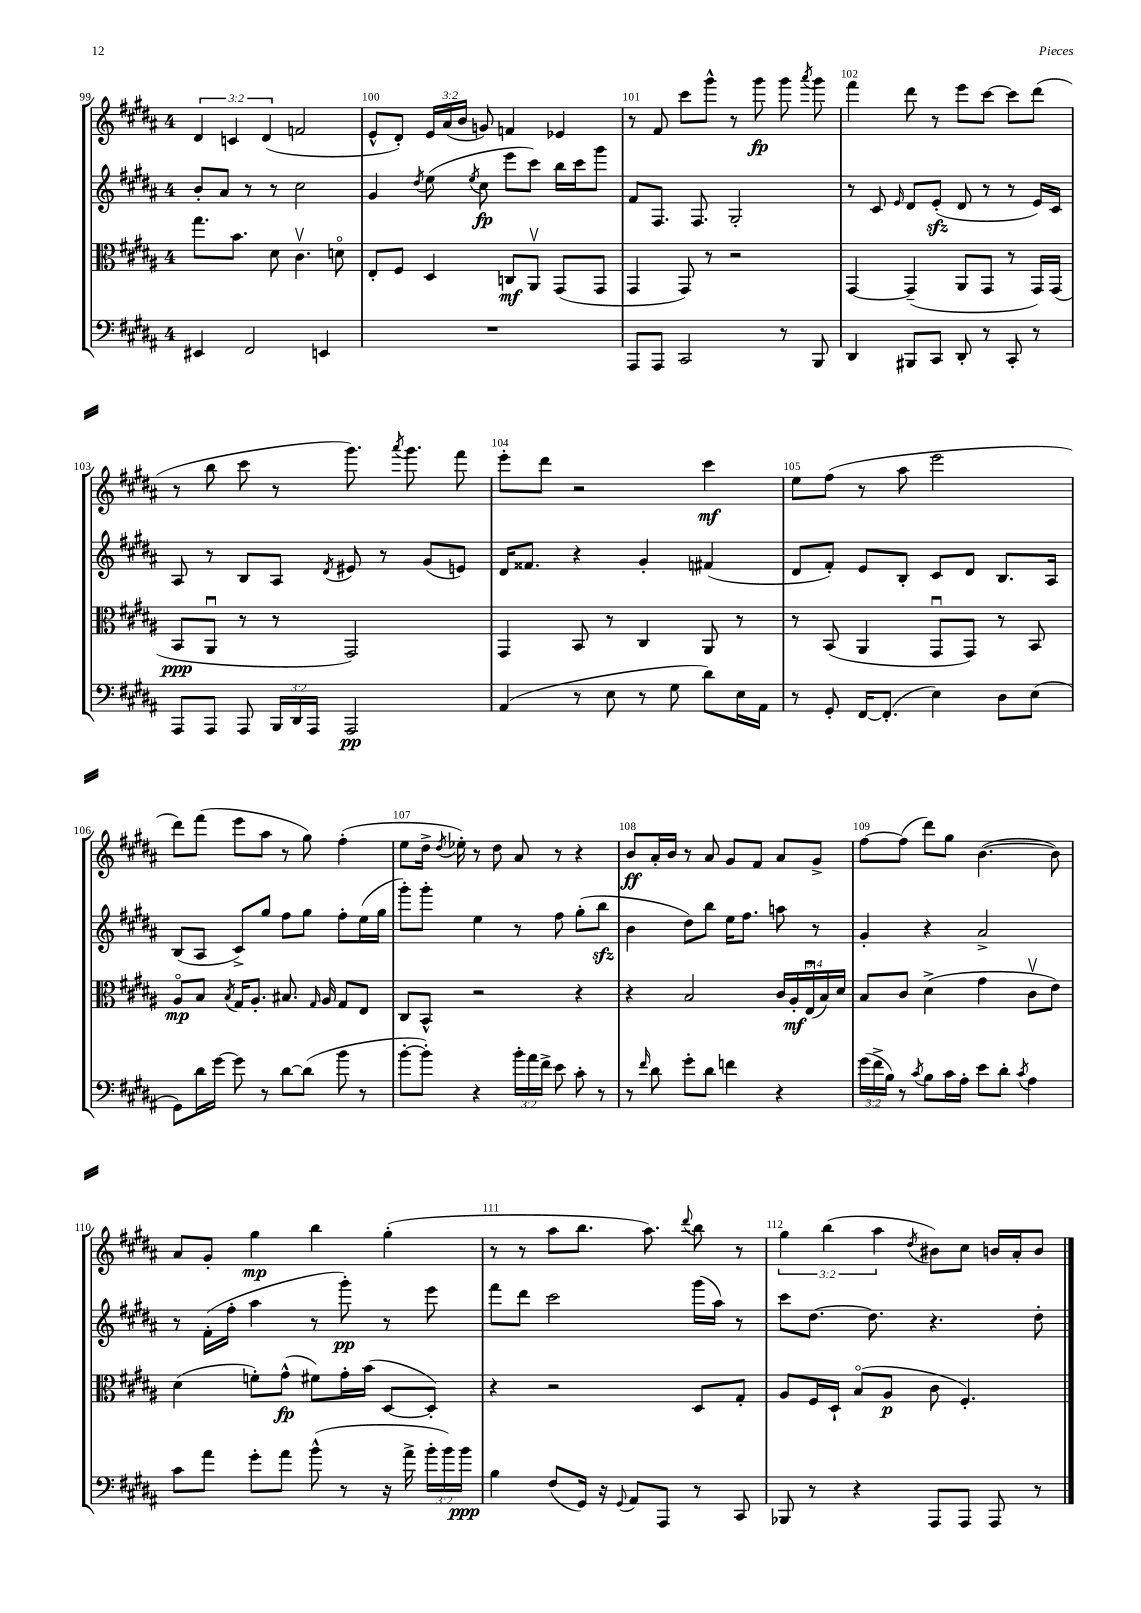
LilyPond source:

<<
\new StaffGroup <<
\new Staff = "s0" {
    \clef treble \key b \major \once \override Staff.TimeSignature.style = #'single-digit \time 4/4 \override Staff.TupletNumber.text = #tuplet-number::calc-fraction-text
    \autoBeamOff \tuplet 3/2 { dis'4 c'4 dis'4( } f'2 |
    e'8[-^ dis'8]-.) \tuplet 3/2 { e'16[ ais'16( b'16] } g'8) f'4 ees'4 |
    r8 fis'8 cis'''8[ gis'''8]-^ r8 gis'''8\fp gis'''8 \acciaccatura { ais'''8 } gis'''8 |
    fis'''4 dis'''8 r8 e'''8[ cis'''8]~ cis'''8[ dis'''8]( |
    r8 b''8 cis'''8 r8 gis'''8.) \acciaccatura { ais'''8 } gis'''8. fis'''8 |
    e'''8[-. dis'''8] r2 cis'''4\mf |
    e''8[ fis''8]( r8 ais''8 e'''2 |
    dis'''8[) fis'''8]( e'''8[ ais''8] r8 gis''8) fis''4-.( |
    e''8[ dis''16]-> \acciaccatura { dis''8 } ees''16-.) r8 dis''8 ais'8 r8 r4 |
    b'8[\ff ais'16-. b'16] r8 ais'8 gis'8[ fis'8] ais'8[ gis'8]-> |
    fis''8[~ fis''8]( dis'''8[) gis''8] b'4.~( b'8) |
    ais'8[ gis'8]-. gis''4\mp b''4 gis''4-.( |
    r8 r8 ais''8[ b''8.] ais''8.) \appoggiatura { dis'''8 } b''8 r8 |
    \tuplet 3/2 { gis''4 b''4( ais''4 } \acciaccatura { dis''8 } bis'8[) cis''8] b'16[ ais'16-. b'8] \bar "|." |
}
\new Staff = "s1" {
    \clef treble \key b \major \once \override Staff.TimeSignature.style = #'single-digit \time 4/4
    \autoBeamOff b'8[-. ais'8] r8 r8 cis''2 |
    gis'4 \acciaccatura { dis''8 } e''8( \acciaccatura { e''8 } cis''8\fp e'''8[ cis'''8]) b''16[ cis'''16 gis'''8] |
    fis'8[ fis8.] fis8. gis2-. |
    r8 cis'8 \grace { e'16 } dis'8[ e'8]-.\sfz( dis'8 r8 r8 e'16[) cis'16] |
    ais8 r8 b8[ ais8] \acciaccatura { dis'8 } eis'8 r8 gis'8[( e'8]) |
    dis'16[ fisis'8.] r4 gis'4-. fis'4( |
    dis'8[ fis'8]-.) e'8[ b8]-. cis'8[ dis'8] b8.[ ais16] |
    b8[( ais8] cis'8[->) gis''8] fis''8[ gis''8] fis''8[-. e''16( gis''16] |
    gis'''8[-.) gis'''8]-. e''4 r8 fis''8 gis''8[-.( b''8]\sfz |
    b'4 dis''8[) b''8] e''16[ fis''8.] a''8 r8 |
    gis'4-. r4 ais'2-> |
    r8 fis'16[-.( fis''16]-. ais''4 r8 gis'''8-.\pp) r8 e'''8 |
    fis'''8[ dis'''8] cis'''2 gis'''16[( ais''16]) r8 |
    cis'''8[ dis''8.]~ dis''8. r4. dis''8-. \bar "|." |
}
\new Staff = "s2" {
    \clef alto \key b \major \once \override Staff.TimeSignature.style = #'single-digit \time 4/4 \override Staff.TupletNumber.text = #tuplet-number::calc-fraction-text
    \autoBeamOff gis''8.[ b'8.] dis'8 cis'4.\upbow d'8\flageolet |
    e8[-. fis8] dis4 c8[\mf ais,8]\upbow gis,8[( gis,8] |
    gis,4 gis,8) r8 r2 |
    gis,4~ gis,4--( ais,8[ gis,8] r8 gis,16[) gis,16]( |
    b,8[\ppp ais,8]\downbow r8 r8 gis,2) |
    gis,4 b,8 r8 cis4 ais,8 r8 |
    r8 b,8( ais,4 gis,8[\downbow gis,8]) r8 b,8 |
    ais8[\flageolet\mp b8] \acciaccatura { b8 } gis16[ ais8.]-. bis8. \grace { gis16 } ais16 gis8[ e8] |
    cis8[ b,8]-^ r2 r4 |
    r4 b2 \tuplet 5/4 { cis'16[ ais16-.\mf e16\downbow( b16) dis'16] } |
    b8[ cis'8] dis'4->( gis'4 cis'8[\upbow e'8]) |
    dis'4( f'8[-.) gis'8]-^\fp( fis'8[) gis'16-. b'16]( dis8[~ dis8]-.) |
    r4 r2 dis8[ gis8]-. |
    ais8[ fis16 dis16]-! b8[\flageolet( ais8]\p cis'8 fis4.-.) \bar "|." |
}
\new Staff = "s3" {
    \clef bass \key b \major \once \override Staff.TimeSignature.style = #'single-digit \time 4/4 \override Staff.TupletNumber.text = #tuplet-number::calc-fraction-text
    \autoBeamOff eis,4 fis,2 e,4 |
    R1 |
    ais,,8[ ais,,8] cis,2 r8 b,,8 |
    dis,4 bis,,8[ cis,8] dis,8-. r8 cis,8-. r8 |
    ais,,8[ ais,,8] ais,,8 \tuplet 3/2 { b,,16[ dis,16 ais,,16] } ais,,2\pp |
    ais,4( r8 e8 r8 gis8 dis'8[) e16 ais,16] |
    r8 gis,8-. fis,16[~ fis,8.]-.( e4) dis8[ e8]( |
    gis,8[) dis'16 gis'16]~ gis'8 r8 dis'8[~ dis'8]( b'8 r8 |
    b'8[~-. b'8]-.) r4 \tuplet 3/2 { b'16[-. ais'16 fis'16]-> } e'8 cis'8-. r8 |
    r8 \grace { fis'16 } dis'8 gis'8[-. dis'8] f'4 r4 |
    \tuplet 3/2 { gis'16[( fis'16-> b16]) } r8 \acciaccatura { cis'8 } b8[ cis'16 ais16]-. e'8[ dis'8]-. \acciaccatura { cis'8 } ais4 |
    cis'8[ ais'8] gis'8[-. ais'8] b'8-^( r8 r16 ais'16-> \tuplet 3/2 { b'16[-. b'16) b'16]\ppp } |
    b4 fis8[( gis,16]) r16 \appoggiatura { gis,8 } ais,8[ ais,,8] r8 cis,8 |
    bes,,8 r8 r4 ais,,8[ ais,,8] ais,,8 r8 \bar "|." |
}
>>
>>
\layout { \context { \Score currentBarNumber = #99 \override BarNumber.break-visibility = ##(#f #t #t) barNumberVisibility = #all-bar-numbers-visible } }
